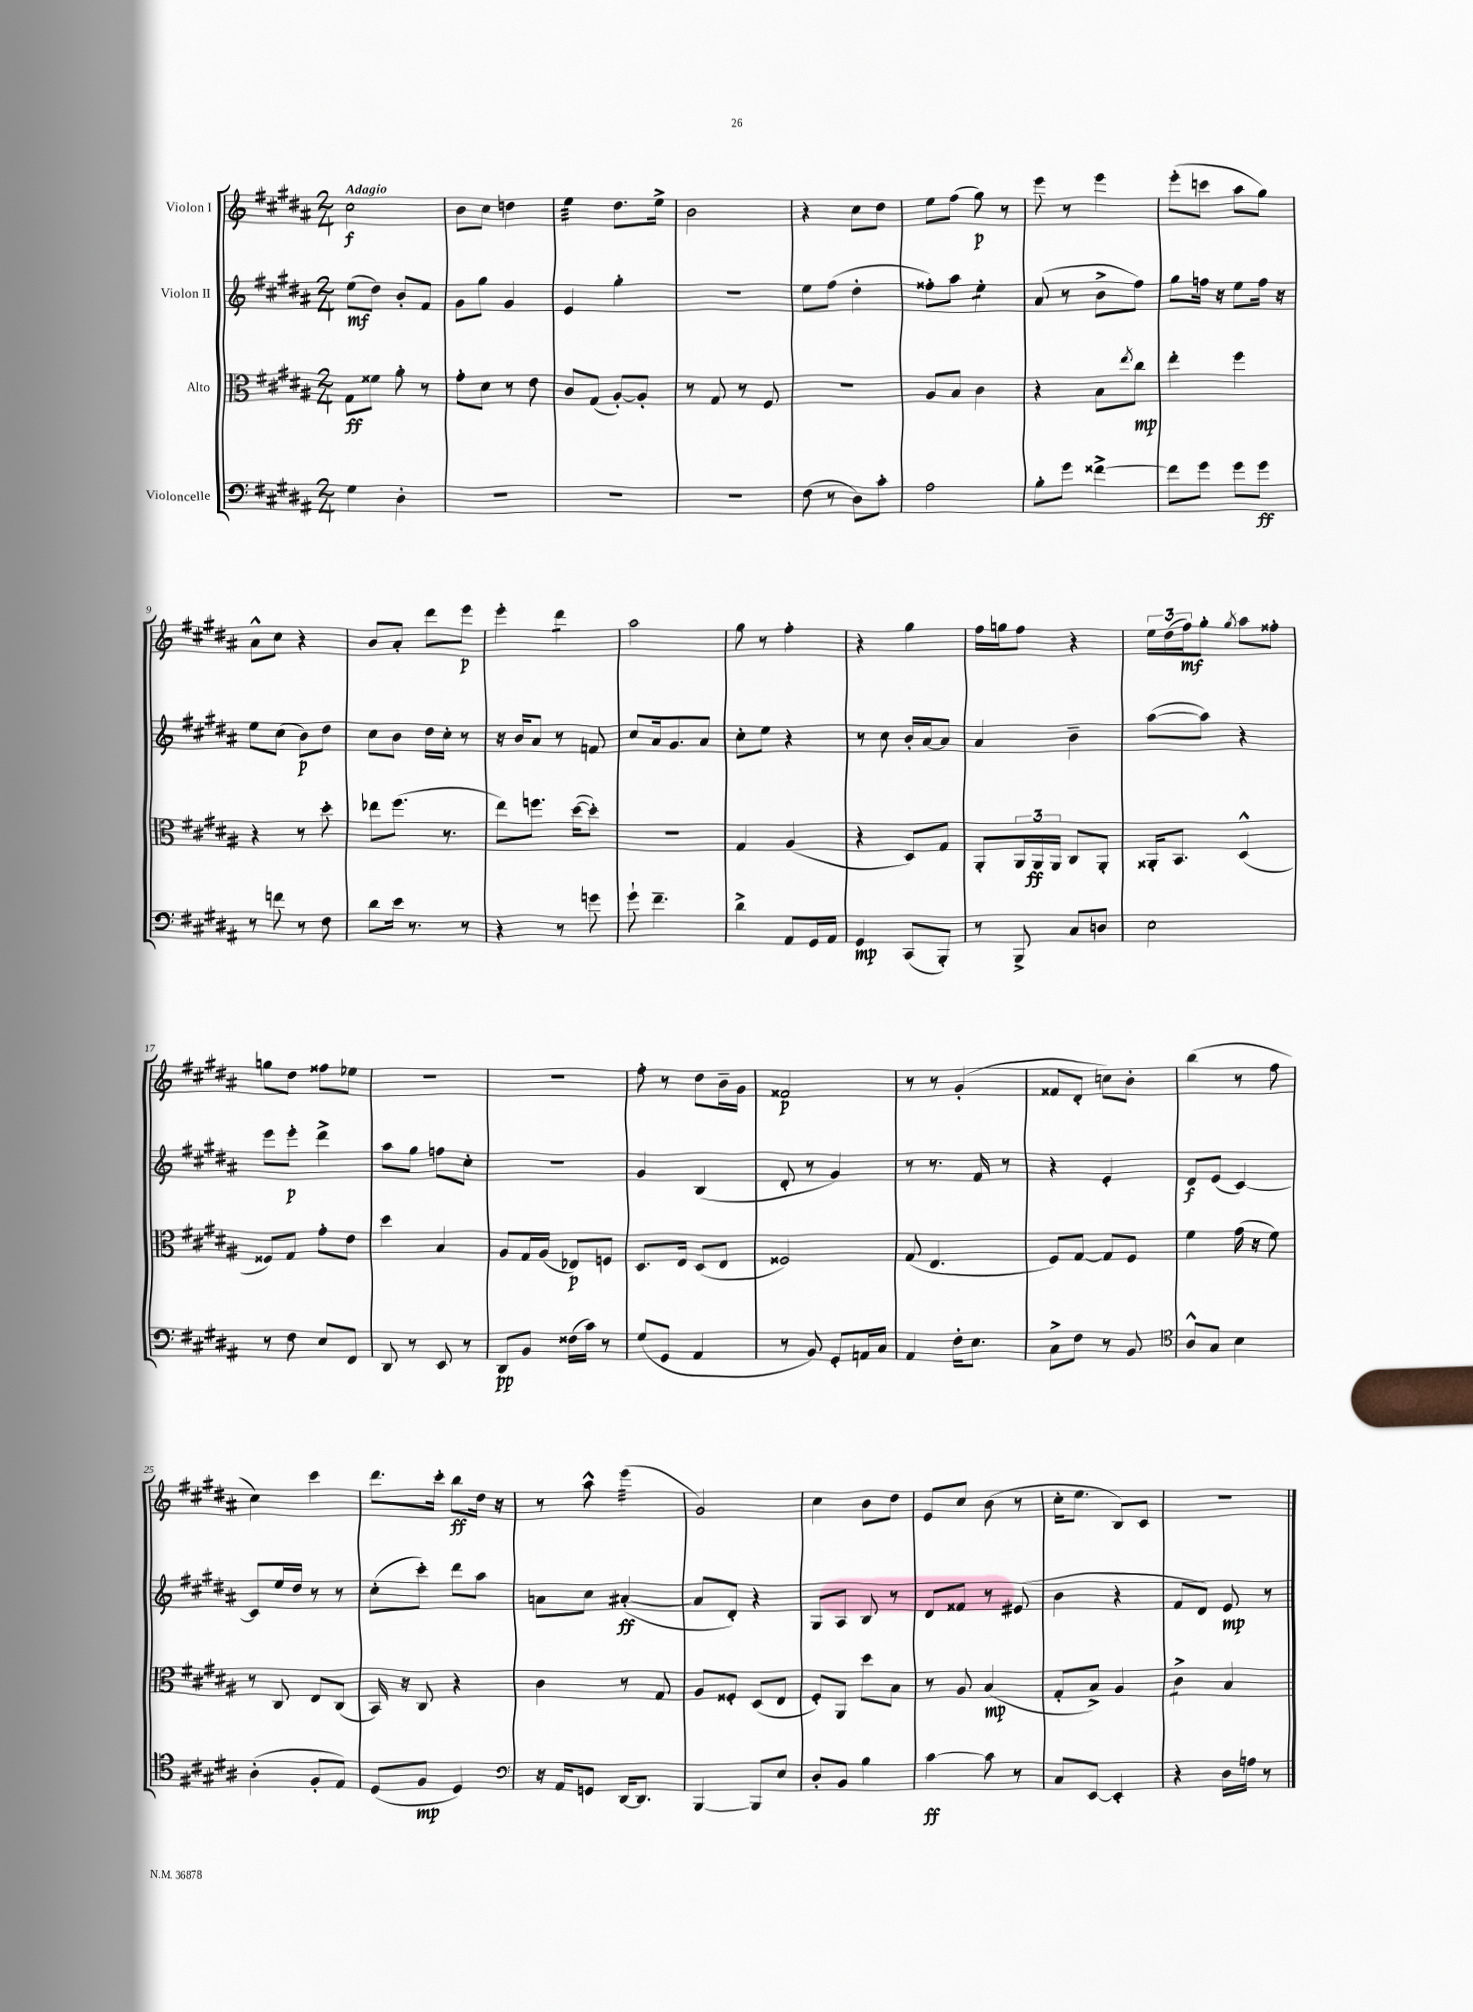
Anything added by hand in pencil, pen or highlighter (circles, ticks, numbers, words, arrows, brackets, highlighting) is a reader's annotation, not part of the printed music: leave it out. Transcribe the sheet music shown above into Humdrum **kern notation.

**kern	**kern	**kern	**kern
*staff4	*staff3	*staff2	*staff1
*clefF4	*clefC3	*clefG2	*clefG2
*k[f#c#g#d#a#]	*k[f#c#g#d#a#]	*k[f#c#g#d#a#]	*k[f#c#g#d#a#]
*M2/4	*M2/4	*M2/4	*M2/4
4G#\	8G#\L	(8ee\L	2cc#\
.	8f##\J	8dd#\J)	.
4D#'\	8a#'\	8b'/L	.
.	8r	8f#/J	.
=	=	=	=
2r	8g#'\L	8g#\L	8b\L
.	8d#\J	8gg#\J	8cc#\J
.	8r	4g#/	4dd\
.	8e\	.	.
=	=	=	=
2r	8c#/L	4e/	4ee\
.	(8G#/J	.	.
.	[8A#'/L)	4gg#'\	8.dd#\L
.	8A#'/]J	.	.
.	.	.	16ee^\Jk
=	=	=	=
2r	8r	2r	2b\
.	8G#/	.	.
.	8r	.	.
.	8F#/	.	.
=	=	=	=
(8F#\	2r	8ee\L	4r
8r	.	(8ff#\J	.
8D#\L)	.	4dd#'\	8cc#\L
8c#'\J	.	.	8dd#\J
=	=	=	=
2A#\	8A#/L	8ff##'\L)	8ee\L
.	8B/J	8aa#\J	(8ff#\J
.	4c#\	4ee'\	8gg#\)
.	.	.	8r
=	=	=	=
8B'\L	4r	(8a#/	8eee\
8g#\J	.	8r	8r
[4f##^\	8B\L	8b^\L	4eee\
.	8qee/	.	.
.	8cc#\J	8ff#\J)	.
=	=	=	=
8f##\]L	4ee'\	8gg#\L	(8eee'\L
8g#\J	.	16ff\Jk	8ccc\J
.	.	16r	.
8g#\L	4ff#\	8ee\L	8aa#\L
8g#\J	.	16ff\Jk	8gg#\J)
.	.	16r	.
=	=	=	=
8r	4r	8ee\L	8a#^^\L
8f\	.	(8cc#\J	8cc#\J
8r	8r	8b\L)	4r
8F#\	8dd#'\	8dd#\J	.
=	=	=	=
8d#\L	8ee-\L	8cc#\L	8b/L
16e\Jk	(8.ff#\J	8b\J	8a#'/J
8.r	.	.	.
.	.	16dd#\LL	8ddd#\L
.	8.r	16cc#'\JJ	.
8r	.	8r	8eee\J
=	=	=	=
4r	8ee\L)	16r	4eee'\
.	.	16b/LK	.
.	8.ff\J	8a#/J	.
8r	.	8r	4ddd#\
.	([16dd#\LK	.	.
8g\	8dd#'\]J)	8f/	.
=	=	=	=
8g#`\	2r	8cc#/L	2aa#\
4.f#~\	.	16a#/k	.
.	.	8.g#/	.
.	.	8a#/J	.
=	=	=	=
4d#^\	4G#/	8cc#'\L	8gg#\
.	.	8ee\J	8r
8AA#/L	(4A#/	4r	4ff#'\
16GG#/L	.	.	.
16AA#/JJ	.	.	.
=	=	=	=
4GG#/	4r	8r	4r
.	.	8cc#\	.
(8CC#/L	8D#/L)	16b'/LL	4gg#\
.	.	[16a#/J	.
8BBB'/J)	8G#/J	8a#/]J	.
=	=	=	=
8r	8AA#'/L	4a#/	16ff#\LL
.	.	.	16gg\J
8BBB^/	24AA#/L	.	8ff#\J
.	24AA#/	.	.
.	24AA#/JJ	.	.
8C#/L	8C#/L	4b~\	4r
8D/J	8AA#'/J	.	.
=	=	=	=
2E\	16AA##'/LK	([8aa#\L	24ee\LL
.	.	.	(24dd#\
.	8.BB/J	.	.
.	.	.	24ff#\J)
.	.	8aa#\]J)	8gg#'\J
.	.	.	8qgg#/
.	(4D#^^/	4r	8aa#\L
.	.	.	8ff##'\J
=	=	=	=
8r	8F##/L)	8eee\L	8gg\L
8F#\	8G#/J	8eee'\J	8dd#\J
8E/L	8g#'\L	4ddd#^\	8ff##\L
8FF#/J	8e\J	.	8ee-\J
=	=	=	=
8DD#/	4dd#\	8aa#\L	2r
8r	.	8gg#\J	.
8EE/	4B/	8ff\L	.
8r	.	8cc#'\J	.
=	=	=	=
8DD#/L	8A#/L	2r	2r
8BB/J	16G#/L	.	.
.	(16A#/JJ	.	.
(16F##\LL	8E-/L)	.	.
16c#\JJ)	.	.	.
8r	8F/J	.	.
=	=	=	=
(8G#/L	8.D#/L	4g#/	8ff#'\
8GG#/J	.	.	8r
.	16E/Jk	.	.
4AA#/	(8D#/L	(4B/	8dd#\L
.	8E/J	.	16b~\L
.	.	.	16g#\JJ
=	=	=	=
8r	2F##/)	8d#'/	2f##/
8BB/)	.	8r	.
8GG#'/L	.	4g#/)	.
16AA/L	.	.	.
16C#/JJ	.	.	.
=	=	=	=
4AA#/	(8G#/	8r	8r
.	4.E/	8.r	8r
16F#'\LK	.	.	(4g#'/
8.E\J	.	16f#/	.
.	.	8r	.
=	=	=	=
8C#^\L	8F#/L)	4r	8f##/L
8F#\J	[8G#/J	.	8d#'/J
8r	8G#/]L	4e'/	8cc\L)
8BB/	8F#/J	.	8b'\J
=	=	=	=
*clefC4	*	*	*
8A#^^/L	4f#\	8d#/L	(4bb\
8G#/J	.	(8e/J	.
4B\	(16g#\	[4c#/)	8r
.	16r	.	.
.	8f#\)	.	8ff#\
=	=	=	=
(4A#'\	8r	8c#/]L	4cc#\)
.	8C#/	16ee/L	.
.	.	16dd#/JJ	.
8F#'/L	8E/L	8r	4ccc#\
8E/J)	(8C#/J	8r	.
=	=	=	=
(8D#/L	16BB/)	(8cc#'\L	8.ddd#\L
.	16r	.	.
8F#/J	8C#/	8ccc#'\J)	.
.	.	.	16ccc#'\Jk
4D#/)	4r	8ddd#\L	8bb\L
.	.	8aa#\J	16dd#\Jk
.	.	.	16r
=	=	=	=
*clefF4	*	*	*
16r	4c#\	8a\L	8r
16AA#/LK	.	.	.
8GG/J	.	8cc#\J	8aa#^^\
[16DD#/LK	8r	([4a#'/	(4eee\
8.DD#/]J	.	.	.
.	8G#/	.	.
=	=	=	=
[4BBB/	8A#/L	8a#/]L	2g#/)
.	8F##'/J	8d#'/J)	.
8BBB/]L	(8D#/L	4r	.
8E/J	8E/J	.	.
=	=	=	=
8D#'/L	8F#'/L)	8G#/L	4cc#\
8BB/J	8AA#/J	8A#/J	.
4B\	8dd#\L	8B/	8b\L
.	8B\J	8r	8dd#\J
=	=	=	=
[4c#\	8r	8d#/L	8e/L
.	8A#/	8f##/J	8cc#/J
8c#\]	(4B/	8r	(8b\
8r	.	(8e#/	8r
=	=	=	=
8C#/L	8G#'/L	4b\	16cc#'\LK
.	.	.	8.ee\J
[8EE/J	8B^/J)	.	.
4EE'/]	4A#/	4r	8B/L)
.	.	.	8c#/J
=	=	=	=
4r	4c#^\	8f#/L	2r
.	.	8d#/J)	.
16D#\LL	4B/	8e/	.
16A\JJ	.	.	.
8r	.	8r	.
==	==	==	==
*-	*-	*-	*-
